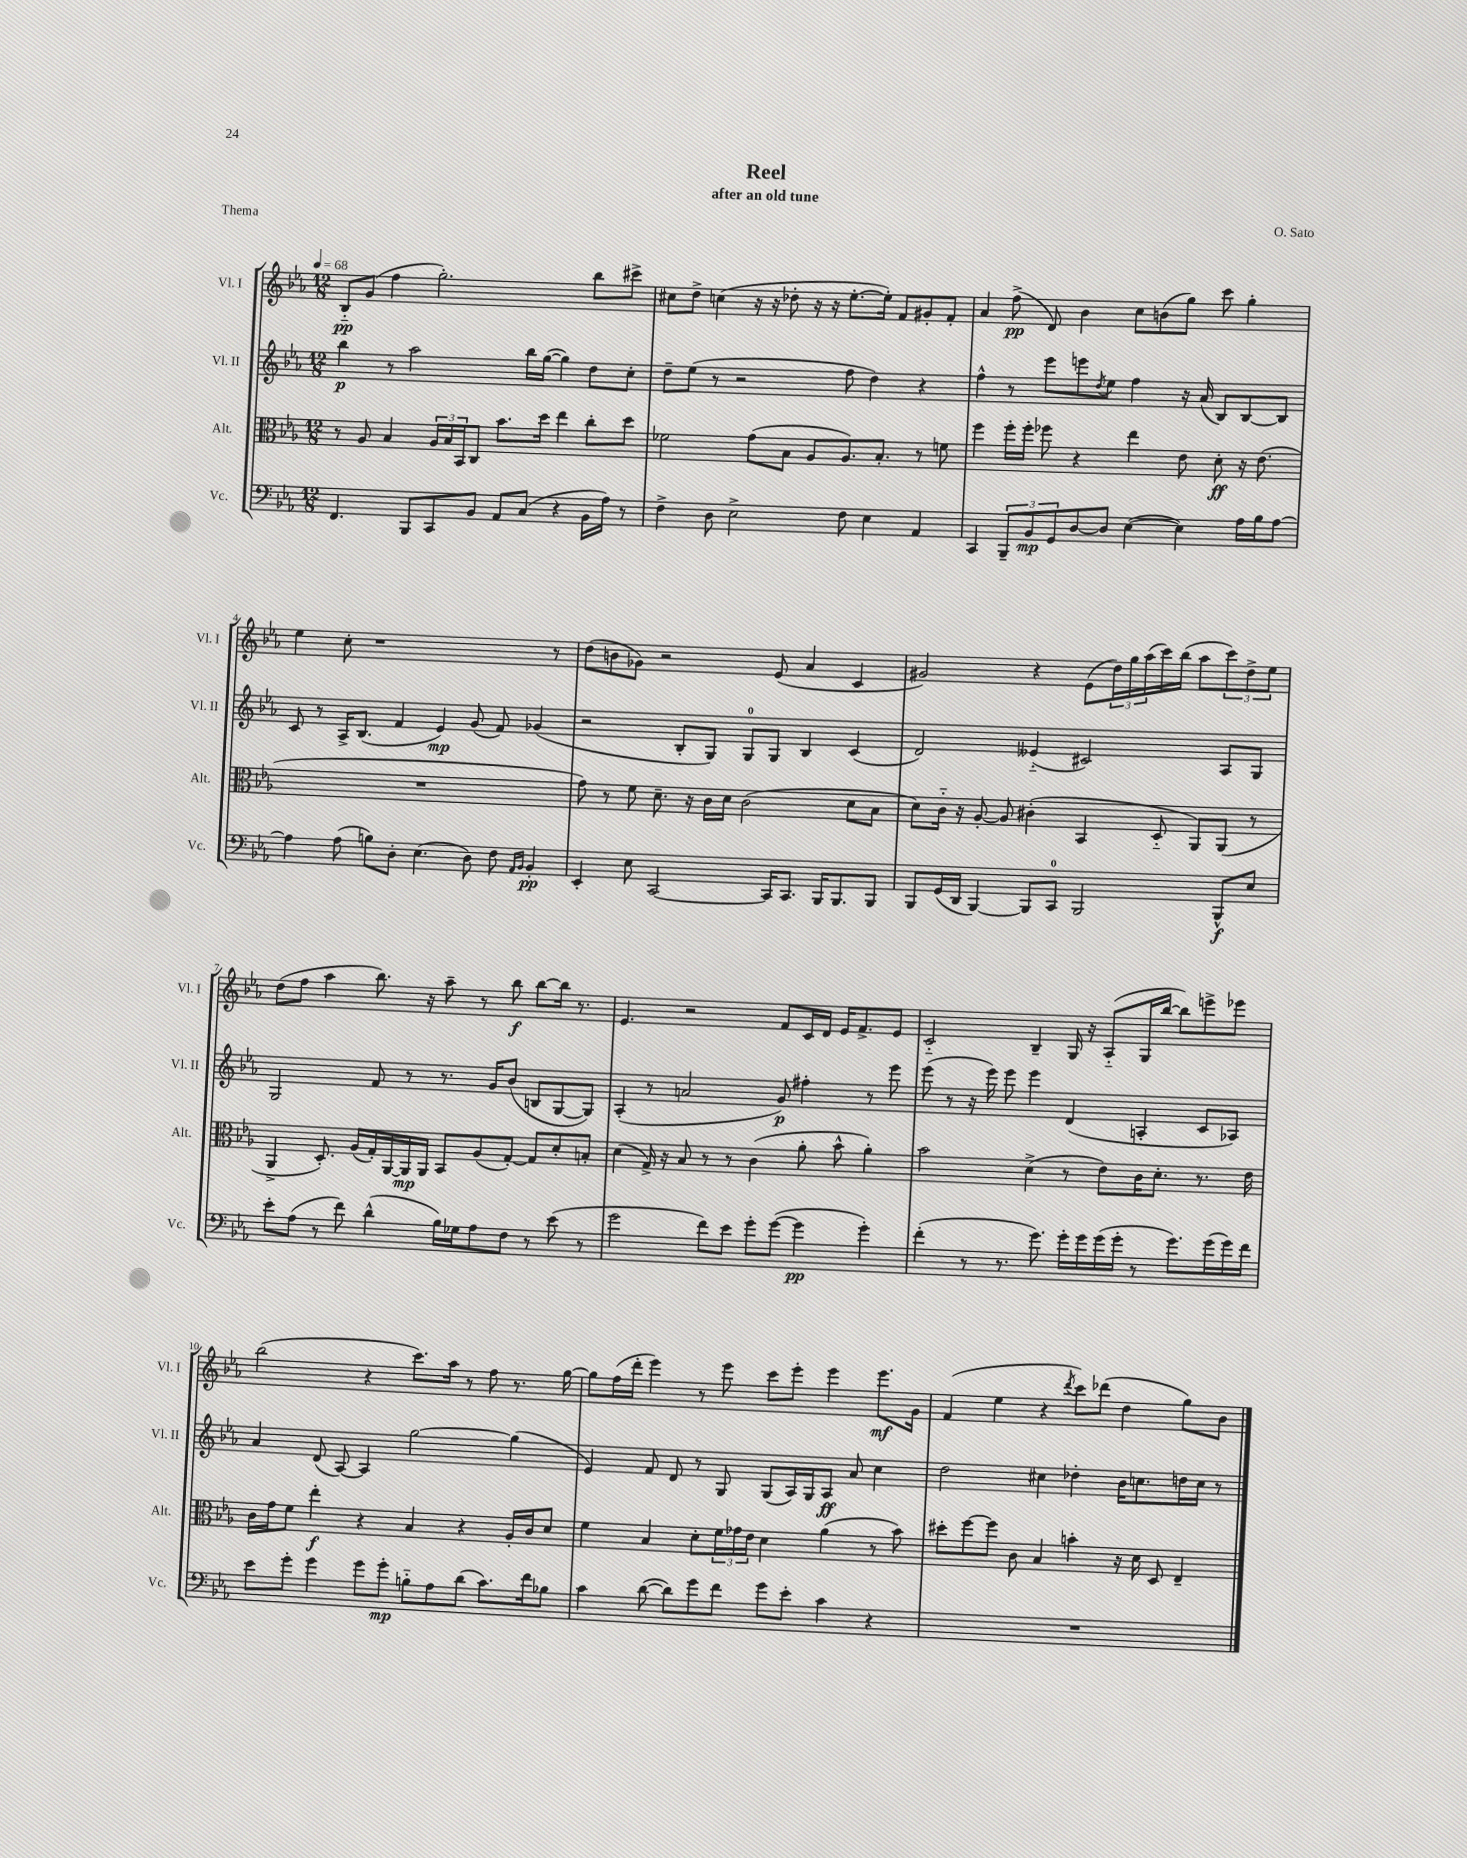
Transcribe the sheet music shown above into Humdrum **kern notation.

**kern	**kern	**kern	**kern
*staff4	*staff3	*staff2	*staff1
*clefF4	*clefC3	*clefG2	*clefG2
*k[b-e-a-]	*k[b-e-a-]	*k[b-e-a-]	*k[b-e-a-]
*M12/8	*M12/8	*M12/8	*M12/8
*MM68	*MM68	*MM68	*MM68
4.FF	8r	4bb-	8B-'~
.	8A-	.	(8g
.	4B-	8r	4ff
8BBB-	.	2aa-	.
8CC	24A-	.	2.gg')
.	24B-	.	.
.	24BB-	.	.
8BB-	8C	.	.
8AA-	8.b-	.	.
(8C	.	16bb-	.
.	16dd	([16gg	.
4r	4ee-	4gg])	.
16BB-	8cc'	8dd	8bb-
16A-)	.	.	.
8r	8dd	8cc'	8ccc#^
=	=	=	=
4F^	2f-	8dd~	8cc#
.	.	(8ee-	8dd^
8D	.	8r	(4cc
2E-^	.	2r	.
.	(8g	.	16r
.	.	.	16r
.	8B-	.	8dd-'
.	8A-	.	16r
.	.	.	16r
8F	8.A-)	8ff	[8.ee-'
4E-	.	4dd)	.
.	8.B-'	.	16ee-'])
.	.	.	8f
4AA-	8r	4r	8g#'
.	8f	.	8f'
=	=	=	=
4CC	4ff	4ff^^	4a-
12BBB-~	16ff'	8r	(8ff^
.	16ff'	.	.
12BB-	.	.	.
.	8ff-	8eee-	8d)
12GG	.	.	.
[8D	4r	8eee	4b-
.	.	8qdd	.
8D]	.	8ee-	.
([4E-	4ee-	4ff	8cc
.	.	.	(8b
4E-])	8e-	16r	8gg)
.	.	(16a-	.
.	8d'	8B-)	8ccc
16A-	16r	[8B-	4gg'
16B-	(8.e-	.	.
[8A-	.	8B-]	.
=	=	=	=
4A-]	1.r	8c	4ee-
.	.	8r	.
(8A-	.	16A-^	8cc'
.	.	(8.B-	.
8B)	.	.	1r
8D'	.	4f	.
(4.E-	.	.	.
.	.	4e-)	.
8D)	.	(8g	.
8F	.	8f)	.
16qqAA-	.	.	.
16qqBB-	.	.	.
4BB-'	.	(4g-	.
.	.	.	8r
=	=	=	=
4EE-'	8g)	2r	(8dd
.	8r	.	8b
8E-	8f	.	8g-)
[2CC	8.d~	.	2r
.	.	8B-'	.
.	16r	.	.
.	16c	8G)	.
.	16d	.	.
.	(2c	8G	.
16CC]	.	8G	(8e-
8.CC	.	.	.
.	.	4B-	4a-
16BBB-	.	.	.
8.BBB-	.	.	.
.	8d	(4c	4c
8BBB-	8B-	.	.
=	=	=	=
8BBB-	8d)	2d)	2g#)
(16GG	16c'~	.	.
16DD	16r	.	.
[4BBB-)	[8A-'	.	.
.	8A-]	.	.
8BBB-]	(4c#'	(4e--'~	4r
8CC	.	.	.
2BBB-	4BB-	2c#)	(8e-
.	.	.	24dd)
.	.	.	24gg
.	.	.	(24aa-
.	8D'~	.	16ccc)
.	.	.	(16bb-
.	8AA-)	.	8aa-
8BBB-^^	(8AA-	8A-	12ccc)
.	.	.	12dd^
8E-	8r	8G	.
.	.	.	12ee-
=	=	=	=
8e-'	4AA-^	2G	(8dd
(8A-	.	.	8ff
8r	8.D')	.	4aa-
8f)	.	.	.
.	(16A-	.	.
(4d^^	16G')	8f	8.bb-)
.	[16AA-	.	.
.	16AA-]	8r	.
.	16AA-	.	16r
16B-)	8BB-	8.r	8aa-~
16G-	.	.	.
8A-	(8A-	.	8r
.	.	16g	.
8F	[8G')	(8b-	8bb-
8r	8G]	8B	[8bb-
(8e-	8d'	[8G	16bb-]
.	.	.	8.r
8r	8B'	8G])	.
=	=	=	=
2g	(4d	(4A-'	4.e-
.	16G^)	8r	.
.	16r	.	.
.	8B-	2a	2r
8f)	8r	.	.
8e-	8r	.	.
8g'	(4c	.	.
([8g	.	8g)	8f
4g]	8a-'	4ff#'	16c
.	.	.	16d
.	8b-^^	.	16e-
.	.	.	8.f^
4g')	4a-')	8r	.
.	.	8eee-	8e-
=	=	=	=
(4f'	2b-	(8eee-	2c'~
.	.	8r	.
8r	.	16r	.
.	.	16eee-)	.
8.r	.	8eee-	.
.	(4d^	4eee-	4B-~
8.g)	.	.	.
16g'	8r	(4d	16G
16g	.	.	16r
(16g	8e-)	.	(8A-'~
16g'	.	.	.
8r	16c	4A'	16G
.	8.d'	.	[16bb-
8.g)	.	.	8bb-])
.	8.r	8c	8eee^
(16g	.	.	.
16g)	.	8A-)	8eee-
16f	16e-	.	.
=	=	=	=
8e-	16c	4a-	(2bb-
.	16g	.	.
8g'	8f	.	.
4g	4ee-'	(8d	.
.	.	[8A-)	.
8g	4r	4A-]	4r
8g'	.	.	.
8B'~	4B-	[2gg	8.ccc)
8A-	.	.	.
.	.	.	16aa-
(8d	4r	.	8r
8.c)	.	.	8ff
.	16A-'	(4gg]	8.r
16f	16c	.	.
8B-	8d	.	.
.	.	.	[16gg
=	=	=	=
4c	4f	4e-)	8gg]
.	.	.	(16ff
.	.	.	16ddd'
([8d	4B-	8f	4eee-)
8d])	.	8d	.
8g	8d'	8r	8r
8f	24f	8G	8eee-
.	24g-	.	.
.	24e-	.	.
8g	4d	(8G	8ccc
8e-'	.	16A-)	8eee-'
.	.	16G	.
4c	(4a-	8A-	4eee-
.	.	8a-	.
4r	8r	4cc	8.eee-
.	8b-)	.	.
.	.	.	16g
=	=	=	=
1.r	8dd#'	2dd	(4f
.	[8ff	.	.
.	8ff]	.	4ee-
.	8c	.	.
.	4B-	4cc#	4r
.	.	.	8qddd
.	4b'	4dd-'	8ccc)
.	.	.	(8ddd-
.	16r	16b-	4dd
.	16d	8.cc	.
.	8D	.	.
.	4E-~	16dd	8gg)
.	.	16cc	.
.	.	8r	8b-
==	==	==	==
*-	*-	*-	*-
